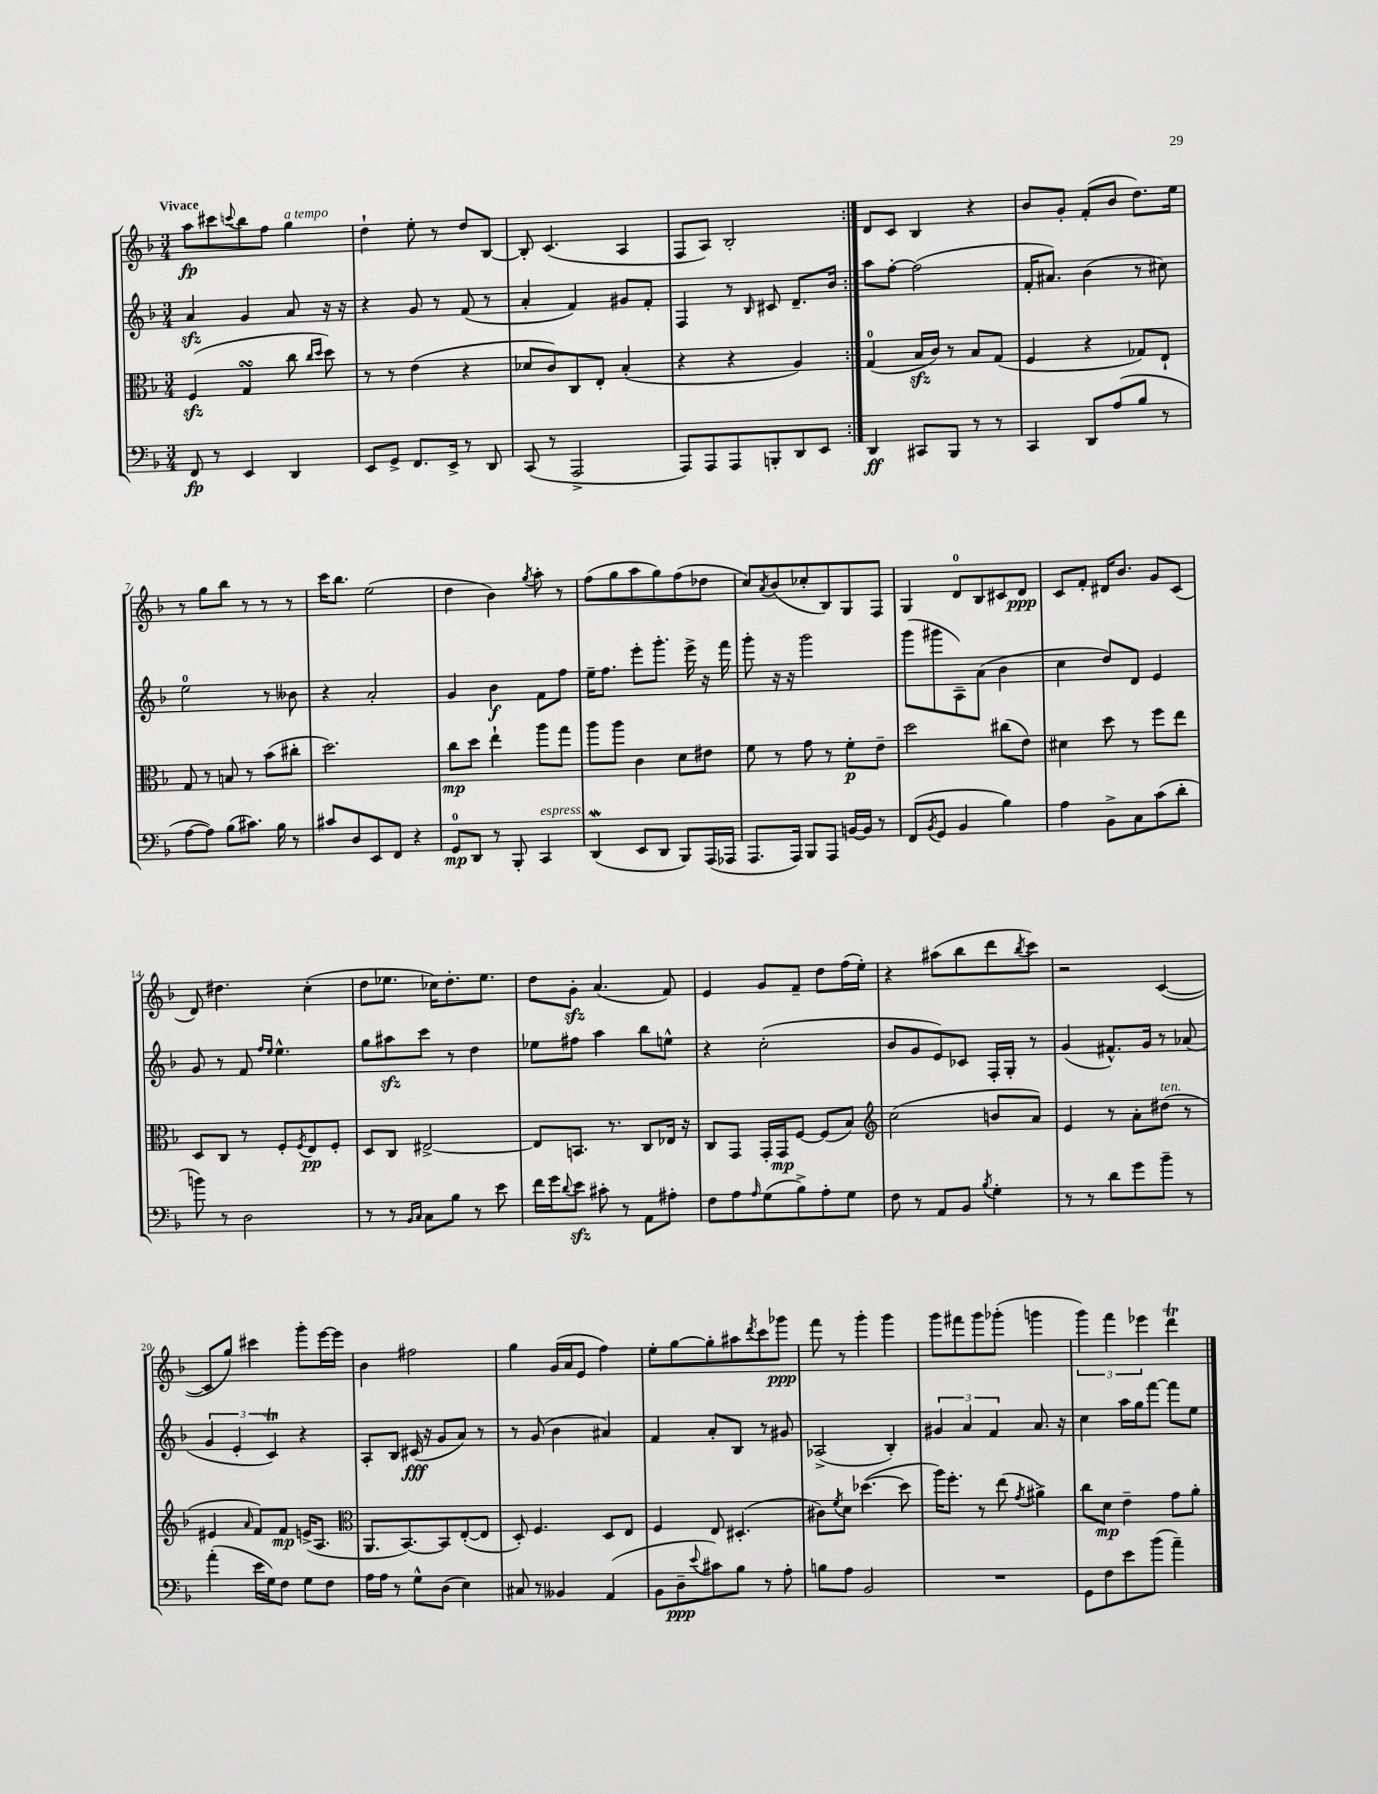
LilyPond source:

<<
\new StaffGroup <<
\new Staff = "s0" {
    \clef treble \key f \major \numericTimeSignature \time 3/4 \tempo "Vivace"
    \repeat volta 2 { a''8\fp cis'''8 \appoggiatura { c'''8 } bes''8 f''8 g''4^\markup { \italic "a tempo" } |
    d''4-! e''8-. r8 d''8 bes8~ |
    bes8-. c'4.( a4 |
    f8 a8) bes2-. | }
    d'8 c'8 bes4 r4 |
    bes'8 g'8-. f'8-.( bes'8 d''8.) e''16 |
    r8 g''8 bes''8 r8 r8 r8 |
    c'''16 bes''8. e''2( |
    d''4 bes'4) \acciaccatura { g''8 } a''8-. r8 |
    f''8( g''8 a''8 g''8) f''8( des''8 |
    c''8) \acciaccatura { a'8 } bes'8( ces''8-. bes8) g8 f8 |
    g4 d'8-0 bes8 cis'8 d'8\ppp |
    c'8 f'8-. dis'16 bes'8. g'8 c'8( |
    d'8) dis''4. c''4-.( |
    d''8 ees''8. ces''16) d''8.-. ees''8. |
    d''8 g'8-.\sfz a'4.( f'8) |
    e'4 g'8 f'8-- d''8 f''16( e''16-.) |
    r4 ais''8( bes''8 d'''8 \acciaccatura { bes''8 } c'''8) |
    r2 c'4~( |
    c'8 g''8) cis'''4 g'''8-. e'''16~ e'''16 |
    bes'4 fis''2 |
    g''4 g'16( a'16 e'8 f''4) |
    e''8-. g''8~ g''8-. ais''8 \acciaccatura { d'''8 } c'''8 ges'''8\ppp |
    f'''8 r8 g'''4-. g'''4 |
    g'''8 fis'''8 g'''8 ges'''8-.( g'''4 |
    \tuplet 3/2 { g'''4) f'''4 ees'''4 } d'''4\trill \bar "|." |
}
\new Staff = "s1" {
    \clef treble \key f \major \numericTimeSignature \time 3/4
    \repeat volta 2 { a'4\sfz g'4 a'8 r16 r16 |
    r4 g'8 r8 f'8( r8 |
    a'4-. f'4) gis'8 f'8-. |
    f4 r8 \grace { bes16 } cis'8 d'8.-- bes'16 | }
    a''8 f''8~-. f''2( |
    f'16-. ais'8.) bes'4( r8 cis''8) |
    e''2-0 r8 beses'8 |
    r4 a'2-. |
    g'4 bes'4\f f'8 f''8 |
    e''16-- f''8. e'''8-. g'''8.-. e'''16-> r16 f'''16 |
    g'''8-. r16 r16 g'''2 |
    g'''8( gis'''8 a8--) a'8( bes'4 |
    c''4 d''8) d'8 e'4 |
    g'8 r8 f'8 \grace { f''16 e''16 } e''4.-^ |
    g''8 ais''8\sfz c'''8 r8 d''4 |
    ees''8 fis''8 a''4 bes''8 e''8-^ |
    r4 c''2-.( |
    bes'8 g'8 e'8) ces'8 f16-. g16-. r8 |
    g'4( fis'8.-^) g'16 r8 aes'8( |
    \tuplet 3/2 { g'4 e'4-. c'4\trill) } r4 |
    a8-. bes8 cis'16\fff( r16 g'8 a'8) r8 |
    r8 g'8( bes'4 ais'4) |
    f'4 a'8-. bes8 r8 gis'8 |
    aes2->( bes4-.) |
    \tuplet 3/2 { gis'4 a'4 f'4 } a'8. r16 |
    c''4 a''16 g''16 f'''8~ f'''8 e''8 \bar "|." |
}
\new Staff = "s2" {
    \clef alto \key f \major \numericTimeSignature \time 3/4
    \repeat volta 2 { f4\sfz( g4\turn c''8 \grace { c''16 d''16 } d''8) |
    r8 r8 e'4( r4 |
    des'8 c'8) c8 e8-. bes4-.( |
    r4 r4 a4) | }
    g4-0( bes16\sfz c'16) r8 bes8 g8( |
    f4 r4 ges8) e8-! |
    g8 r8 b8 r8 bes'8( cis''8-. |
    d''2.) |
    c''8\mp d''8 e''4-! a''8 g''8 |
    a''8 a''8 c'4 d'8 eis'8 |
    f'8 r8 g'8 r8 f'8-.\p e'8-- |
    d''2 cis''8( e'8) |
    dis'4 d''8 r8 f''8 e''8 |
    d8 c8 r8 f8-. \acciaccatura { f8 } e8\pp f8-. |
    d8 c8 eis2~-> |
    eis8 b,8. r8. c8 ees16 r16 |
    c8 g,8 g,16-. g,16\mp f8~ f8( bes8) |
    \clef treble c''2( b'8 a'8) |
    e'4 r8 a'8-. dis''8^\markup { \italic "ten." }( r8 |
    eis'4 \grace { a'16 } f'8) f'8\mp e'16->( a8. |
    \clef alto a,8. bes,8.~) bes,8 e8~-.( e8 |
    d8-.) f4. d8 e8 |
    f4 e8 dis4.-.( |
    cis'8) \acciaccatura { f'8 } d'8 des''4.~( des''8 |
    a''16) f''8.-. r8 e''8( \acciaccatura { g'8 } ais'4->) |
    c''8 d'8\mp e'4-- g'8 a'8-. \bar "|." |
}
\new Staff = "s3" {
    \clef bass \key f \major \numericTimeSignature \time 3/4
    \repeat volta 2 { f,8\fp r8 e,4 d,4 |
    e,8 g,8-> f,8. e,16-> r8 d,8 |
    c,8( r8 a,,2-> |
    a,,8) a,,8 a,,8 b,,8-. d,8 e,8 | }
    d,4\ff cis,8 bes,,8 r8 r8 |
    c,4 d,8 a8( bes8 r8 |
    a8~ a8) bes8( cis'8.) bes16 r8 |
    cis'8 d8 e,8 f,8 r4 |
    g,8-0\mp d,8 r8 bes,,8-. c,4^\markup { \italic "espress." } |
    d,4\mordent( e,8 d,8 bes,,8) a,,16( aes,,16 |
    a,,8. a,,16) bes,,8 a,,8 b,16~ b,16 r8 |
    f,8( \acciaccatura { bes,8 } g,8 bes,4 bes4) |
    a4 bes,8-> c8 c'8( d'8-. |
    b'8) r8 d2 |
    r8 r8 \grace { bes,16 c16 } c8 bes8 r8 e'8 |
    f'16 g'16 \appoggiatura { d'8 } e'8\sfz cis'8-. r8 a,8 ais8-. |
    f8 a8 \grace { a16 } g8( bes8->) a8-. g8 |
    f8 r8 a,8 bes,8 \acciaccatura { bes8 } g4-. |
    r8 r8 d'8 g'8 bes'8-- r8 |
    a'4-.( e'16 g16) f8 g8 f8 |
    a16 a16 r8 g8-^ d8( e4) |
    cis8 r8 beses,4 a,4( |
    bes,8 d8--\ppp \appoggiatura { e'8 } cis'8) bes8 r8 a8-. |
    b8 a8 bes,2 |
    R2. |
    g,8 f8 e'8 bes'8( a'4--) \bar "|." |
}
>>
>>
